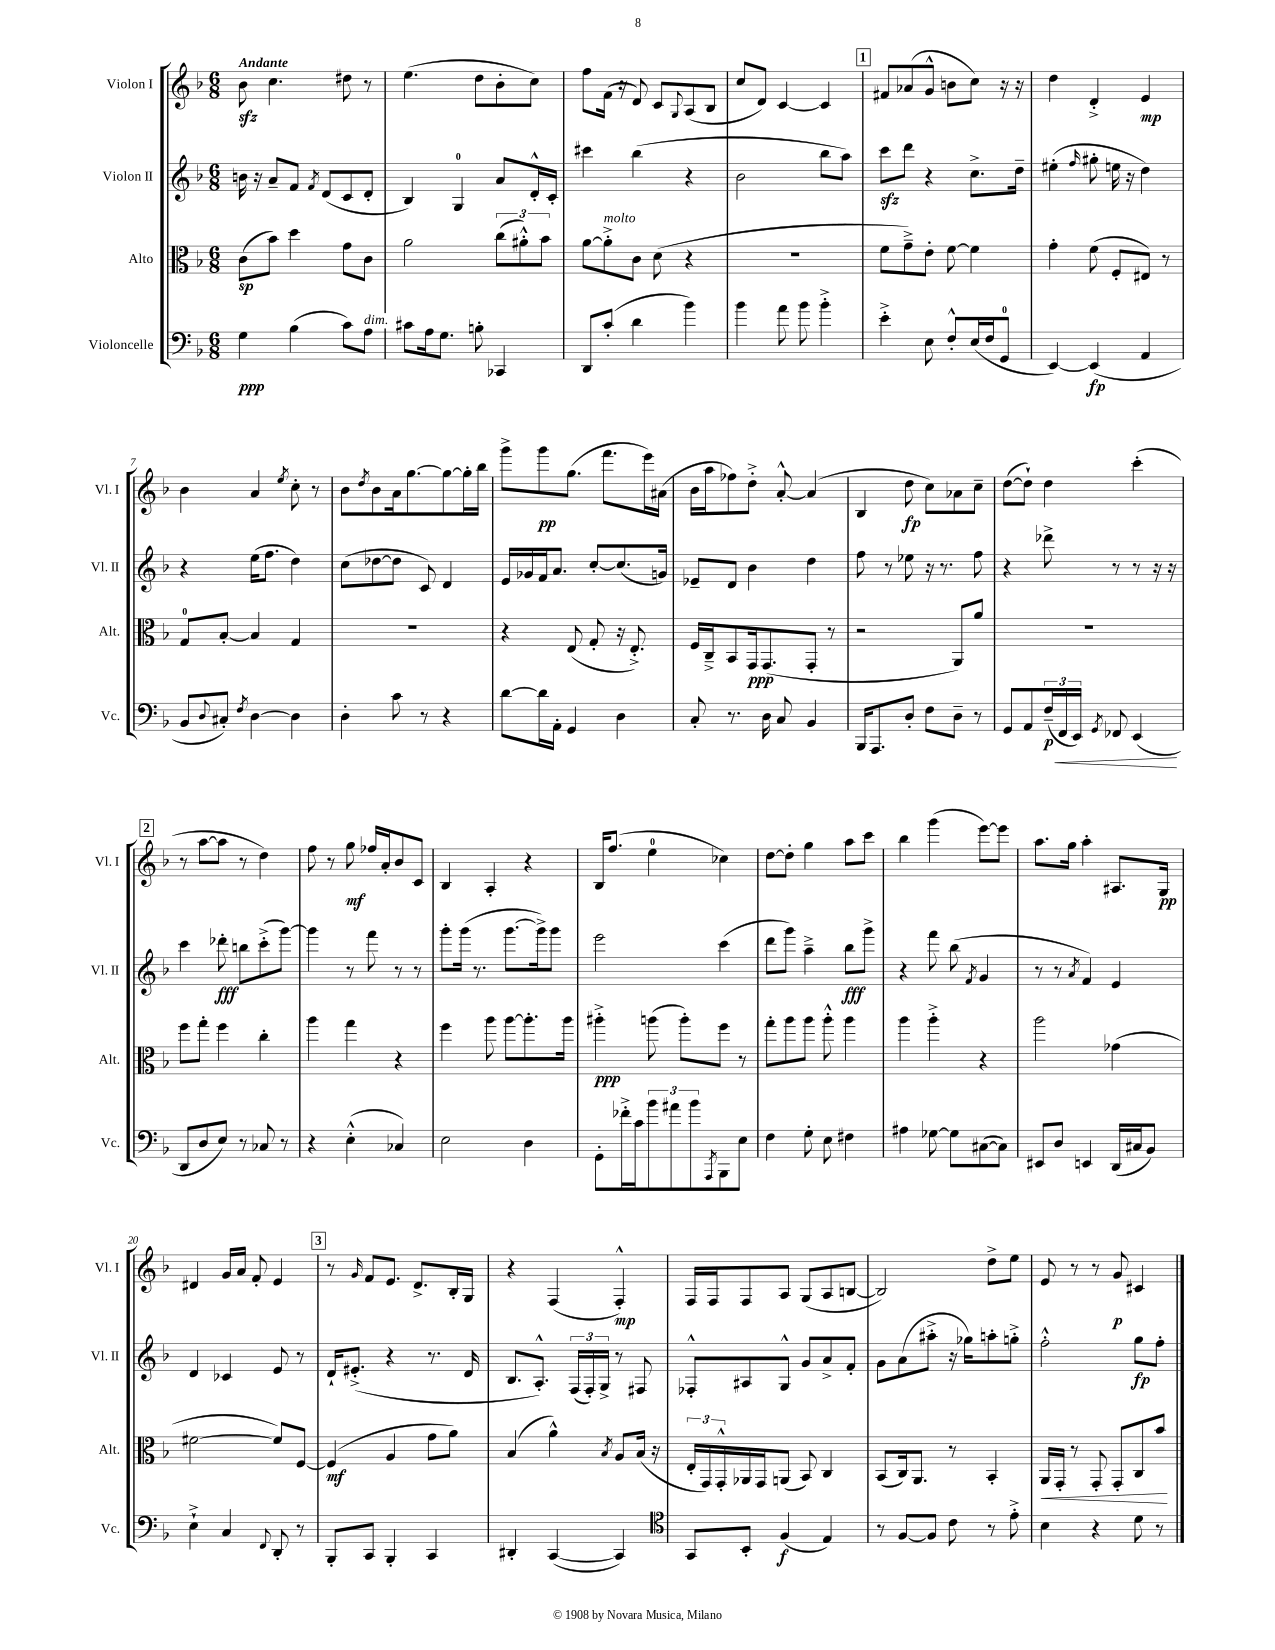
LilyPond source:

<<
\new StaffGroup <<
\new Staff = "s0" \with { instrumentName = "Violon I" shortInstrumentName = "Vl. I" } {
    \clef treble \key f \major \numericTimeSignature \time 6/8 \tempo "Andante"
    bes'8\sfz c''4. dis''8 r8 |
    e''4.( d''8 bes'8-. c''8) |
    f''8 f'16( r16 d'8) c'8 \appoggiatura { g8 } a8( bes8 |
    c''8 d'8) c'4~ c'4 |
    \mark \markup { \box "1" } fis'8 aes'8( g'8-^ b'8 c''8) r16 r16 |
    d''4 d'4-.-> e'4\mp |
    bes'4 a'4 \acciaccatura { e''8 } c''8-. r8 |
    bes'8 \acciaccatura { d''8 } bes'8 a'16 g''8.~ g''8~ g''16-. bes''16 |
    g'''8-> g'''8\pp g''8.( f'''8. e'''16) ais'16( |
    bes'16 a''16 fes''8) d''8-.-> a'8~-.-^ a'4( |
    bes4 d''8\fp c''8) aes'8 c''8-- |
    d''8~( d''8-!) d''4 c'''4-.( |
    \mark \markup { \box "2" } r8 a''8~ a''8 r8 d''4) |
    f''8 r8 g''8\mf fes''16 a'16-. bes'8 c'8 |
    bes4 a4-. r4 |
    bes16 f''8.( e''4-0 ces''4) |
    d''8~ d''8-. g''4 a''8 c'''8 |
    bes''4 g'''4( e'''8~) e'''8 |
    a''8. g''16 a''4-. ais8. g16\pp |
    dis'4 g'16 a'16 f'8-. e'4 |
    \mark \markup { \box "3" } r8 \grace { g'16 } f'8 e'8. d'8.-> bes16-. g16 |
    r4 f4( f4-.-^\mp) |
    f16 f16 f8 a8 g8( a8 b8~ |
    b2) d''8-> e''8 |
    e'8 r8 r8 g'8\p cis'4 \bar "|." |
}
\new Staff = "s1" \with { instrumentName = "Violon II" shortInstrumentName = "Vl. II" } {
    \clef treble \key f \major \numericTimeSignature \time 6/8
    b'16 r16 a'8-- f'8 \acciaccatura { f'8 } d'8( c'8 d'8-. |
    bes4) g4-0 a'8 d'16-.-^ c'16-. |
    cis'''4 bes''4( r4 |
    bes'2 bes''8 a''8) |
    \mark \markup { \box "1" } c'''8\sfz d'''8 r4 c''8.-> d''16-- |
    eis''4-.( \grace { f''16 } gis''8-. e''16 r16 d''4) |
    r4 e''16( f''8. d''4) |
    c''8( des''8~ des''8 c'8) d'4 |
    e'16 ges'16 f'16 a'8. c''8~-. c''8.( g'16) |
    ees'8-- d'8 bes'4 d''4 |
    f''8 r8 ees''8 r16 r8. f''8 |
    r4 des'''8-> r8 r8 r16 r16 |
    \mark \markup { \box "2" } c'''4 des'''8-.\fff b''8 c'''8-.->( g'''8~) |
    g'''4 r8 f'''8 r8 r8 |
    g'''8-. g'''16( r8. g'''8.~ g'''16->) g'''8 |
    e'''2 c'''4( |
    d'''8 g'''8) a''4---> bes''8\fff g'''8-> |
    r4 f'''8 bes''8( \acciaccatura { f'8 } g'4 |
    r8 r8 \acciaccatura { a'8 } f'4) e'4 |
    d'4 ces'4 e'8 r8 |
    \mark \markup { \box "3" } d'16-! eis'8.-.->( r4 r8. d'16 |
    bes8. a8.-.-^) \tuplet 3/2 { f16( f16-.) g16-> } r8 fis8 |
    fes8-.-^ ais8 g8-^ g'8 a'8-> f'8-. |
    g'8 a'8( ais''8-.-> r16 ges''16) a''8-. g''8-.-> |
    f''2-.-^ g''8\fp f''8-. \bar "|." |
}
\new Staff = "s2" \with { instrumentName = "Alto" shortInstrumentName = "Alt." } {
    \clef alto \key f \major \numericTimeSignature \time 6/8
    c'8\sp( bes'8) d''4 g'8 c'8 |
    a'2 \tuplet 3/2 { c''8( ais'8-.-^) bes'8 } |
    a'8~ a'8-.->^\markup { \italic "molto" } c'8 d'8( r4 |
    R2. |
    \mark \markup { \box "1" } f'8 g'8--->) e'8-. f'8~ f'4 |
    g'4-. f'8( f8-. eis8) r8 |
    g8-0 bes8~-. bes4 g4 |
    R2. |
    r4 e8( g8-. r16 e8.-.->) |
    f16 c16---> bes,8 g,16\ppp g,8.( g,8-. r8 |
    r2 a,8) a'8 |
    R2. |
    \mark \markup { \box "2" } f''8 g''8-. f''4 c''4-. |
    a''4 g''4 r4 |
    f''4 a''8 a''8~ a''8.-. a''16 |
    ais''4-.->\ppp a''8( a''8-.) f''8 r8 |
    g''8-. a''8 a''8 a''8-.-^ a''4 |
    a''4 a''4-.-> r4 |
    a''2 ges'4( |
    fis'2~ fis'8) f8~ |
    \mark \markup { \box "3" } f4\mf( a4 g'8 a'8) |
    bes4( a'4-^) \acciaccatura { bes8 } a8 bes16( r16 |
    \tuplet 3/2 { e16-. g,16) g,16-.-^ } aes,16 g,16 a,8( bes,8) c4 |
    bes,8( c16) a,8. r8 bes,4-. |
    a,16\< g,16-. r8 g,8-. g,8-. c8 bes'8\! \bar "|." |
}
\new Staff = "s3" \with { instrumentName = "Violoncelle" shortInstrumentName = "Vc." } {
    \clef bass \key f \major \numericTimeSignature \time 6/8
    g4\ppp bes4( c'8) a8^\markup { \italic "dim." } |
    cis'8 a16 g8. b8-. ces,4 |
    d,8 c'8-.( d'4 bes'4) |
    bes'4 a'8 bes'8 bes'4-.-> |
    \mark \markup { \box "1" } e'4-.-> e8 f8-.-^ e16( f16 g,8-0 |
    e,4~) e,4\fp( a,4 |
    bes,8 \appoggiatura { d8 } cis8-.) \acciaccatura { f8 } d4~ d4 |
    d4-. c'8 r8 r4 |
    d'8~ d'16 a,16-. g,4 d4 |
    c8-. r8. d16 c8 bes,4 |
    bes,,16 a,,8. d8-. f8 d8-- r8 |
    g,8 a,8 \tuplet 3/2 { f16--\p( f,16\< e,16) } \acciaccatura { g,8 } fes,8 e,4\!( |
    \mark \markup { \box "2" } d,8 d8 e8) r8 ces8 r8 |
    r4 e4-.-^( ces4) |
    e2 d4 |
    g,8-. fes'16-.-> c'16 \tuplet 3/2 { bes'8 ais'8 bes'8 } \acciaccatura { a,,8 } bes,,8 e8 |
    f4 g8-. e8 fis4 |
    ais4 ges8~ ges8 cis8~( cis8) |
    eis,8 d8 e,4 d,16( cis16 bes,8) |
    e4-!-> c4 \appoggiatura { f,8 } d,8-. r8 |
    \mark \markup { \box "3" } bes,,8-. c,8 bes,,4-. c,4 |
    dis,4-. c,4~( c,4) |
    \clef tenor g,8 bes,8-. f4\f( e4) |
    r8 f8~ f8 c'8 r8 e'8-.-> |
    bes4 r4 d'8 r8 \bar "|." |
}
>>
>>
